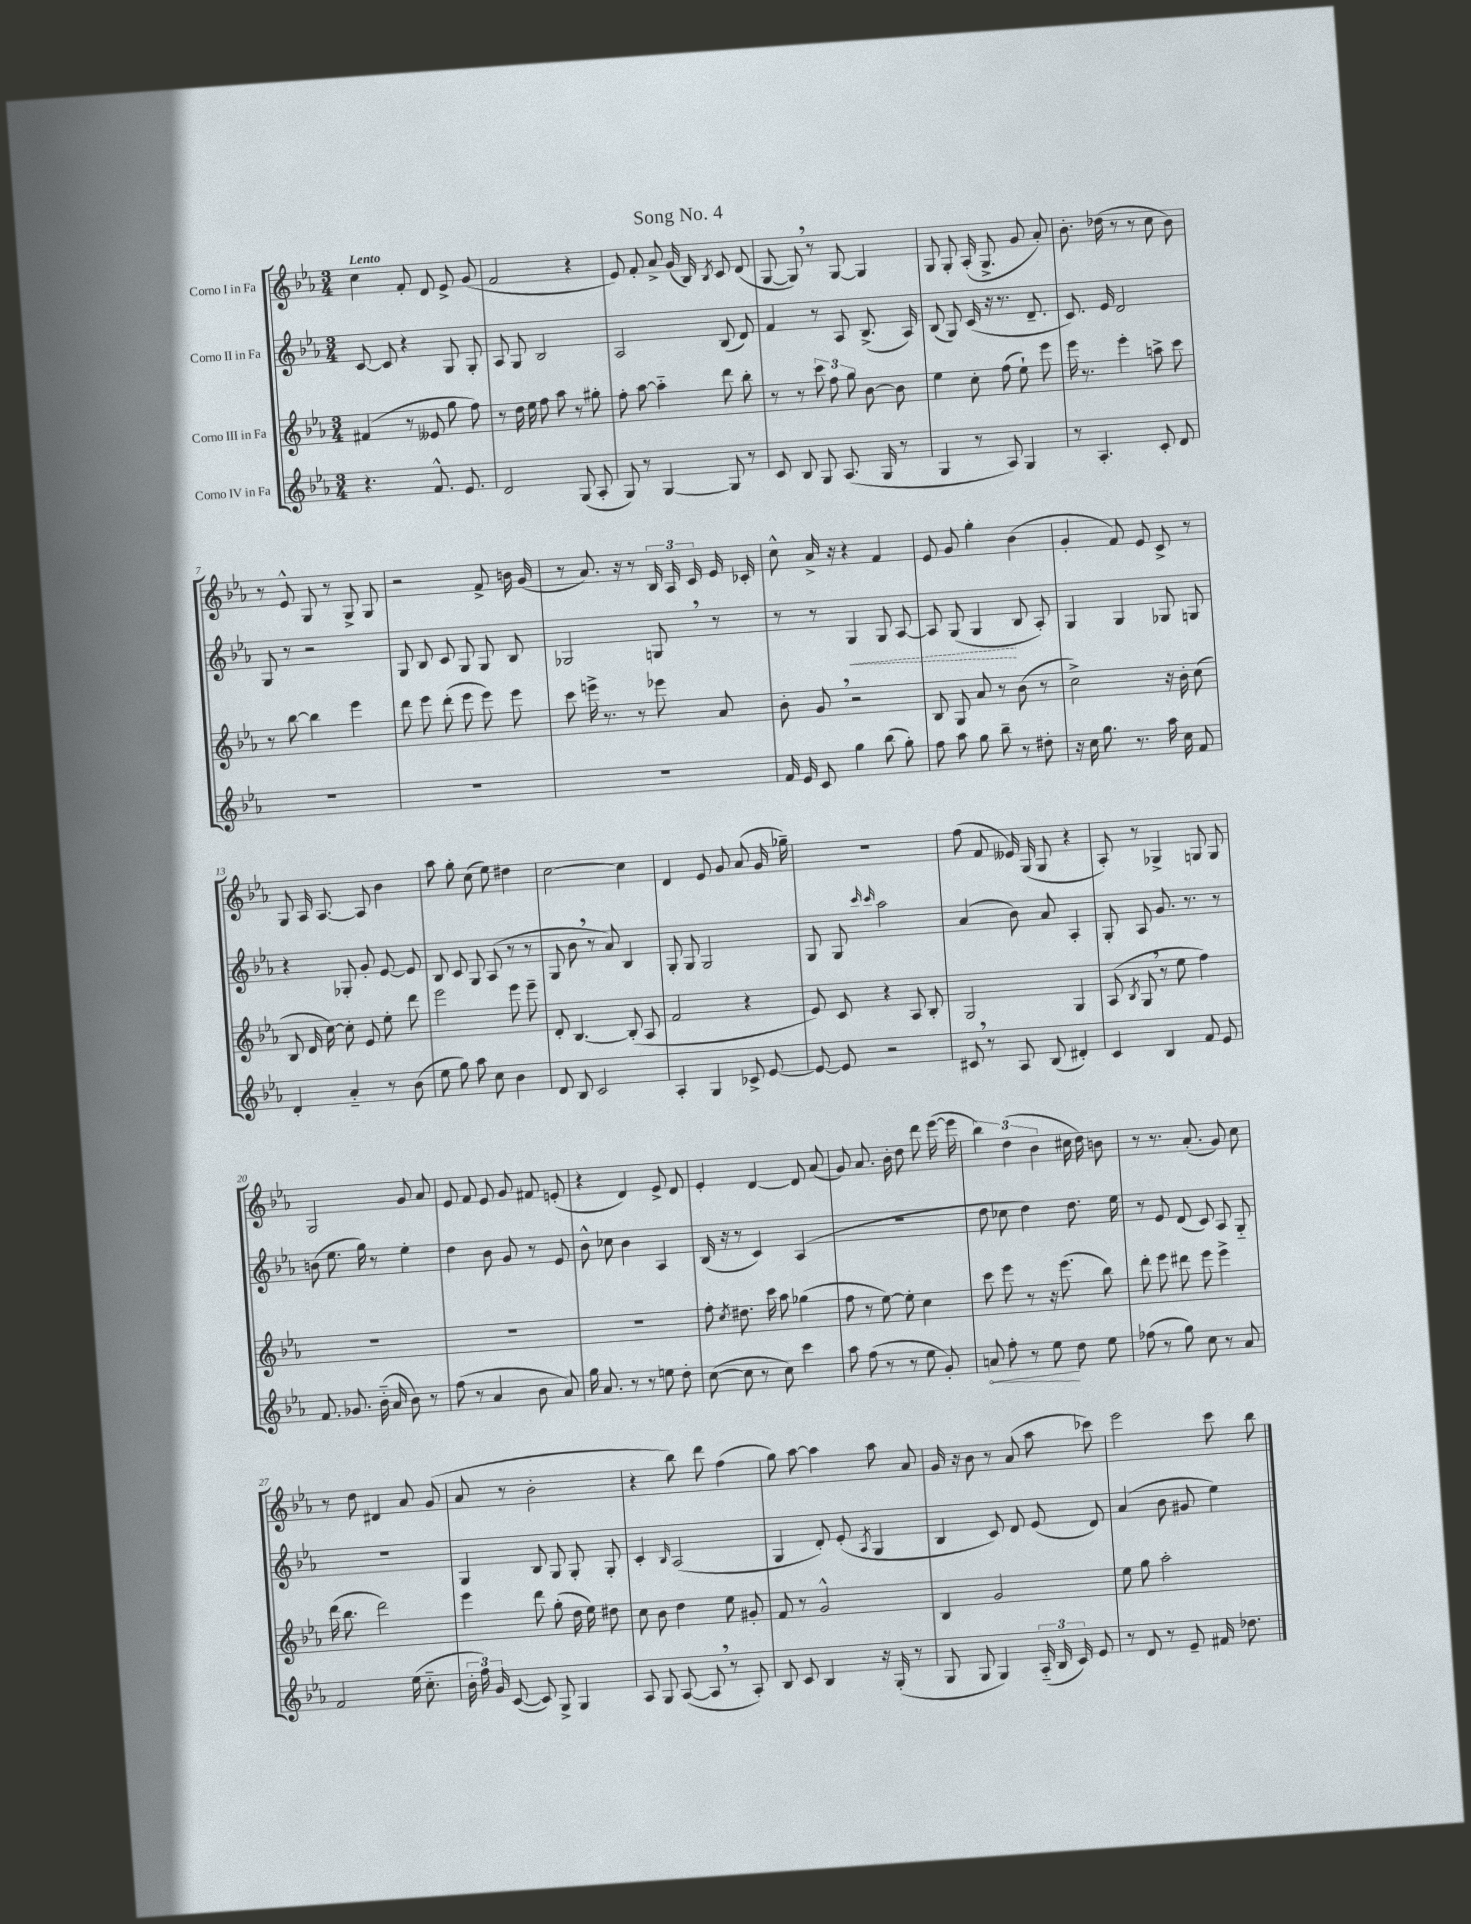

**kern	**dynam	**kern	**kern	**dynam	**kern
*part4	*part4	*part3	*part2	*part2	*part1
*staff4	*staff4	*staff3	*staff2	*staff2	*staff1
*I"Corno IV in Fa	*	*I"Corno III in Fa	*I"Corno II in Fa	*	*I"Corno I in Fa
*clefG2	*	*clefG2	*clefG2	*	*clefG2
*k[b-e-a-]	*	*k[b-e-a-]	*k[b-e-a-]	*	*k[b-e-a-]
*M3/4	*	*M3/4	*M3/4	*	*M3/4
=1	=1	=1	=1	=1	=1
!	!	!	!	!	!LO:TX:a:B:t=Lento
4.r	.	(4f#X/	[8c/	.	4cc\
.	.	.	8c/]	.	.
.	.	8r	4r	.	8f'/
8.f^^/	.	8e--X/	.	.	8d/
.	.	8gg\	8G/	.	8e-^/
8.e-/	.	.	.	.	.
.	.	8ff\)	8G'/	.	(8g/
=2	=2	=2	=2	=2	=2
2d/	.	8r	8A-/	.	2f/
.	.	16dd\	8G/	.	.
.	.	16ee-\	.	.	.
.	.	8ff\	2B-/	.	.
.	.	8aa-\	.	.	.
(8G/	.	8r	.	.	4r
8A-'/	.	8gg#X'\	.	.	.
=3	=3	=3	=3	=3	=3
8G/)	.	8ff'\	2A-/	.	8e-/)
8r	.	[8aa-\	.	.	8f'/
[4G/	.	4aa-\]	.	.	8a-^/
.	.	.	.	.	(16g/
.	.	.	.	.	16B-/)
.	.	.	.	.	8qB-/
8G/]	.	8ddd\	(8B-/	.	8c/
8r	.	8bb-'\	8d/)	.	(8d/
=4	=4	=4	=4	=4	=4
8c/	.	8r	4f/	.	[8G/
8B-/	.	8r	.	.	8G,/])
8G/	.	12ccc\	8r	.	8r
.	.	12ff\	.	.	.
(8.A-/	.	.	8A-/	.	[8G/
.	.	12gg\	.	.	.
.	.	[8b-\	(8.B-^/	.	4G/]
16G/	.	.	.	.	.
8r	.	8b-\]	.	.	.
.	.	.	16A-/)	.	.
=5	=5	=5	=5	=5	=5
4G/	.	4ee-\	(8B-/	.	8G/
.	.	.	8G/)	.	8G'/
8r	.	8cc'\	(16c/	.	(16A-'/
.	.	.	16r	.	8.G^/
8A-/)	.	(8ff\	8.r	.	.
4G/	.	8ee-`\)	.	.	8g/
.	.	.	8.d~/	.	.
.	.	8eee-\	.	.	8a-'/)
=6	=6	=6	=6	=6	=6
8r	.	16eee-\	8.c/)	.	8.b-'\
.	.	8.r	.	.	.
4.A-'/	.	.	.	.	.
.	.	.	16e-/	.	(16dd-X\
.	.	4eee-'\	2d/	.	8r
.	.	.	.	.	8r
8c'/	.	8aan^\	.	.	8cc\
8d/	.	8ccc\	.	.	8b-\)
!!LO:LB:g=z
=7	=7	=7	=7	=7	=7
2.r	.	8r	8G/	.	8r
.	.	[8bb-\	8r	.	8e-^^/
.	.	4bb-\]	2r	.	8G/
.	.	.	.	.	8r
.	.	4eee-\	.	.	8G^/
.	.	.	.	.	8G/
=8	=8	=8	=8	=8	=8
2.r	.	8ddd\	8G/	.	2r
.	.	8eee-\	8B-/	.	.
.	.	(8ddd'\	8c/	.	.
.	.	8eee-\	8G/	.	.
.	.	8eee-\)	8G/	.	8f^/
.	.	8eee-\	8B-/	.	16bn\
.	.	.	.	.	(16g/
=9	=9	=9	=9	=9	=9
2.r	.	8ccc\	2G-X/	.	8r
.	.	16eeen^\	.	.	8.a-/)
.	.	8.r	.	.	.
.	.	.	.	.	16r
.	.	8r	.	.	8r
.	.	8eee-X\	8Gn,/	.	24B-/
.	.	.	.	.	24A-/
.	.	.	.	.	24c/
.	.	8a-/	8r	.	16e-/
.	.	.	.	.	16c-X'/
=10	=10	=10	=10	=10	=10
16f/	.	8b-'\	8r	.	8cc^^\
16e-/	.	.	.	.	.
8c/	.	8g,/	8r	.	16a-^/
.	.	.	.	.	16r
!	!	!	!	!LO:HP:b	!
4gg\	.	2r	4G/	<	4r
(8bb-\	.	.	8G/	.	4f/
8gg'\)	.	.	[8A-/	.	.
=11	=11	=11	=11	=11	=11
8ff\	.	8B-/	8A-/]	.	8e-/
8aa-\	.	8G/	(8G/	.	8g/
8gg\	.	8a-/	4G/	.	4gg'\
8bb-~\	.	8r	.	.	.
8r	.	(8b-\	8B-/	[	(4b-\
8dd#X'\	.	8r	8A-'/)	.	.
=12	=12	=12	=12	=12	=12
16r	.	2cc^\)	4G/	.	4g'/
16cc\	.	.	.	.	.
8.gg\	.	.	.	.	.
.	.	.	4G/	.	8f/)
8.r	.	.	.	.	.
.	.	.	.	.	8e-/
16aa-\	.	16r	8G-X/	.	8c^/
16cc\	.	16b-'\	.	.	.
8f/	.	(8cc\	8Gn/	.	8r
!!LO:LB:g=z
=13	=13	=13	=13	=13	=13
4d'/	.	8B-/	4r	.	8G/
.	.	16d/	.	.	16A-/
.	.	[16cc\)	.	.	[8.A-/
4a-/	.	8cc'\]	8G-X'/	.	.
.	.	8e-/	8g'/	.	8A-/]
8r	.	8ee-'\	[8e-/	.	4b-\
(8b-\	.	8ddd\	8e-/]	.	.
=14	=14	=14	=14	=14	=14
8ee-\	.	2eee-\	8B-/	.	8aa-\
8gg\)	.	.	8c/	.	8gg'\
8aa-\	.	.	8G/	.	(8cc\
8cc\	.	.	(8A-/	.	8ee-\)
4b-\	.	8eee-\	8r	.	4dd#X\
.	.	8eee-~\	8r	.	.
=15	=15	=15	=15	=15	=15
8d/	.	8d'/	8G/	.	[2cc\
8B-/	.	[4.B-/	8b-,\	.	.
2c/	.	.	8r	.	.
.	.	.	8a-/)	.	.
.	.	(8B-'/]	4B-/	.	4cc\]
.	.	8A-/	.	.	.
=16	=16	=16	=16	=16	=16
4A-'/	.	2f/	8G'/	.	4d/
.	.	.	8G/	.	.
4G/	.	.	2G/	.	8e-/
.	.	.	.	.	8g/
8c-X^/	.	4r	.	.	(8a-/
[8e-/	.	.	.	.	16g/
.	.	.	.	.	16gg-X~\)
=17	=17	=17	=17	=17	=17
8e-/_	.	8e-/)	8G/	.	2.r
8e-/]	.	8c/	8G/	.	.
.	.	.	16qqccc/	.	.
.	.	.	16qqccc/	.	.
2r	.	4r	2aa-\	.	.
.	.	8A-/	.	.	.
.	.	8B-'/	.	.	.
=18	=18	=18	=18	=18	=18
8c#X,/	.	2G/	(4a-/	.	(8ff\
8r	.	.	.	.	8f/
8A-/	.	.	8b-\)	.	16e--X/)
.	.	.	.	.	(16G/
(8B-/	.	.	8a-/	.	8G/
4d#X'/)	.	4G/	4A-'/	.	4r
=19	=19	=19	=19	=19	=19
4c/	.	(8A-/	8G'/	.	8A-'/)
.	.	8qB-/	.	.	.
.	.	8G,/	8A-/	.	8r
4B-/	.	8r	8.g/	.	4G-X^/
.	.	8ee-\	.	.	.
.	.	.	8.r	.	.
8f/	.	4ff\)	.	.	8Gn/
8e-/	.	.	8r	.	8G/
!!LO:LB:g=z
=20	=20	=20	=20	=20	=20
8.f/	.	2.r	(8bn\	.	2G/
.	.	.	8.ee-\	.	.
8.g-X/	.	.	.	.	.
.	.	.	16gg\)	.	.
(16b-\	.	.	8r	.	.
16a-/	.	.	.	.	.
8b-\)	.	.	4ee-'\	.	8g/
8r	.	.	.	.	8a-/
=21	=21	=21	=21	=21	=21
(8ff\	.	2.r	4dd\	.	8e-/
8r	.	.	.	.	8f/
4a-/	.	.	8b-\	.	8e-/
.	.	.	8g/	.	8g/
8b-\	.	.	8r	.	8f#X/
8a-/)	.	.	8e-/	.	(8en'/
=22	=22	=22	=22	=22	=22
16gg\	.	2.r	8b-^^\	.	4r
8.a-/	.	.	.	.	.
.	.	.	8cc-X\	.	.
8r	.	.	4b-\	.	4d/)
8r	.	.	.	.	.
8een\	.	.	4A-/	.	8e-^/
8dd'\	.	.	.	.	8d/
=23	=23	=23	=23	=23	=23
([8cc\	.	8ff'\	(16B-/	.	4e-'/
.	.	.	16r	.	.
.	.	8qcc/	.	.	.
8cc\]	.	8.dd#X\	8r	.	.
8r	.	.	4c/)	.	[4d/
.	.	16ccc\	.	.	.
8cc\)	.	8aa-\	.	.	.
4ccc\	.	(4gg-X\	(4A-/	.	8d/]
.	.	.	.	.	(8a-/
=24	=24	=24	=24	=24	=24
8aa-\	.	8ff\	2.r	.	8g/)
(8ff\	.	8r	.	.	8.a-/
8r	.	[8ee-\)	.	.	.
.	.	.	.	.	16b-'\
8r	.	8ee-'\]	.	.	8dd\
8ee-\	.	4cc\	.	.	8ddd\
8g'/)	.	.	.	.	([16eee-\
.	.	.	.	.	16eee-\]
=25	=25	=25	=25	=25	=25
!	!LO:HP:b	!	!	!	!
8an/	<	8ccc\	8dd\	.	6bb-\)
8ff'\	.	8eee-\	8cc-X\	.	.
.	.	.	.	.	(6dd\
8r	.	8r	4dd\)	.	.
.	.	.	.	.	6b-\
8ee-\	.	16r	.	.	.
.	.	(8.eee-\	.	.	.
8dd\	[	.	8.dd\	.	16cc#X\
.	.	.	.	.	16dd\)
8ee-\	.	8bb-\)	.	.	8bn\
.	.	.	16ee-\	.	.
=26	=26	=26	=26	=26	=26
(8ff-X\	.	8ddd'\	8r	.	8r
8r	.	8eee-\	8e-/	.	8.r
8gg\)	.	8ddd#X\	(8d/	.	.
.	.	.	.	.	(8.a-'/
8cc\	.	8eee-\	8c/)	.	.
8r	.	4eee-^\	8A-/	.	8g/)
8a-/	.	.	8G/	.	8cc\
!!LO:LB:g=z
=27	=27	=27	=27	=27	=27
2f/	.	(16ddd\	2.r	.	8r
.	.	8.bb-\	.	.	.
.	.	.	.	.	8dd\
.	.	2ddd\)	.	.	4d#X/
(16ee-\	.	.	.	.	8a-/
8.cc\	.	.	.	.	.
.	.	.	.	.	(8g/
=28	=28	=28	=28	=28	=28
24b-'\	.	4eee-\	4G/	.	8a-/
24ff\)	.	.	.	.	.
24g/	.	.	.	.	.
([8c/	.	.	.	.	8r
8c/])	.	8ddd\	8B-/	.	2b-'\
8G^/	.	(8gg'\	8G/	.	.
4G/	.	16dd\	8G'/	.	.
.	.	16ee-\)	.	.	.
.	.	8dd#X\	8G'/	.	.
=29	=29	=29	=29	=29	=29
8A-/	.	8cc\	4c'/	.	4r
8G/	.	8b-\	.	.	.
.	.	.	16qqB-/	.	.
([8A-/	.	4dd\	(2A-/	.	8bb-\)
8A-,/]	.	.	.	.	8ddd\
8r	.	8ee-\	.	.	(4ff\
8A-'/)	.	8g#X'/	.	.	.
=30	=30	=30	=30	=30	=30
8B-/	.	8f/	4G/	.	8gg\)
8c/	.	8r	.	.	[8aa-\
4B-/	.	2g^^/	8d'/)	.	4aa-\]
.	.	.	(8e-'/	.	.
.	.	.	8qA-/	.	.
16r	.	.	4G/	.	8aa-\
(16G'/	.	.	.	.	.
8r	.	.	.	.	8a-/
=31	=31	=31	=31	=31	=31
8G/	.	4B-/	4B-/	.	16g/
.	.	.	.	.	16r
8G/	.	.	.	.	8b-\
4G/)	.	2g/	8c/)	.	8r
.	.	.	8d/	.	(8a-/
(24A-/	.	.	(8e-/	.	8aa-\
24B-/	.	.	.	.	.
24c/)	.	.	.	.	.
8e-/	.	.	8d/)	.	8ccc-X\)
=32	=32	=32	=32	=32	=32
8r	.	8ee-\	(4a-/	.	2eee-\
8d/	.	8gg\	.	.	.
8r	.	2aa-'\	8b-\	.	.
8e-~/	.	.	8g#X/	.	.
16f#X/	.	.	4ee-\)	.	8ccc\
8.dd-X\	.	.	.	.	.
.	.	.	.	.	8bb-\
==	==	==	==	==	==
*-	*-	*-	*-	*-	*-
